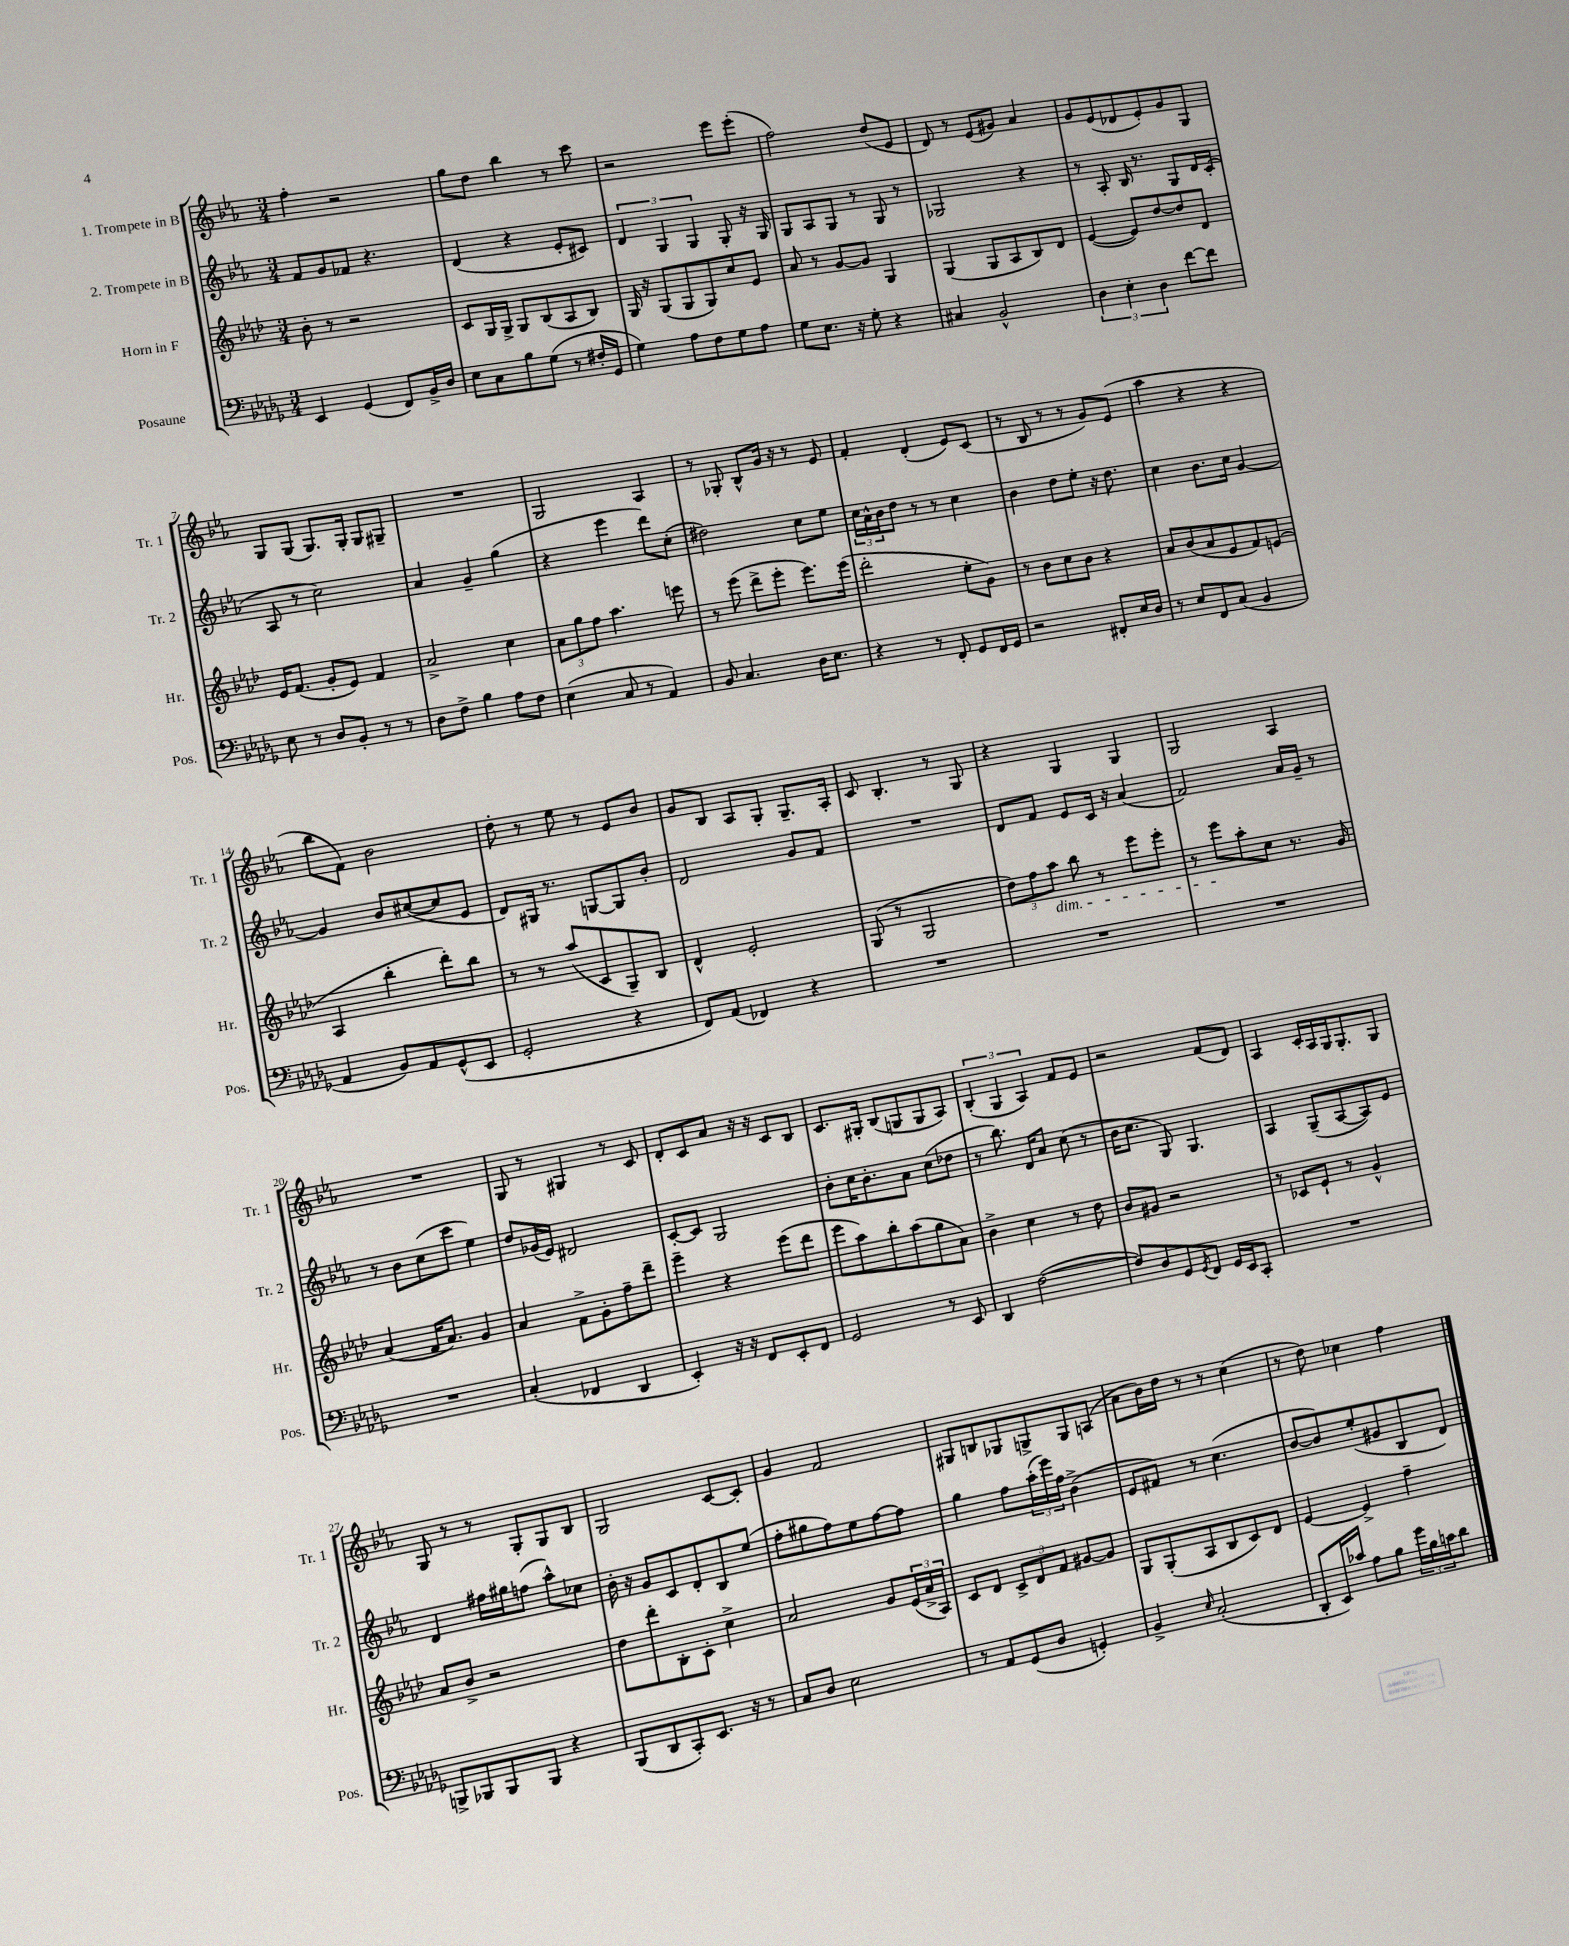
<<
\new StaffGroup <<
\new Staff = "s0" \with { instrumentName = "1. Trompete in B" shortInstrumentName = "Tr. 1" } {
    \clef treble \key ees \major \numericTimeSignature \time 3/4
    f''4-. r2 |
    g''8 d''8 bes''4 r8 c'''8 |
    r2 ees'''8 ees'''8-.( |
    f''2) d''8( ees'8 |
    d'8) r8 ees'8( gis'8) aes'4 |
    g'8 ees'8( des'8 ees'8-.) g'8 g8 |
    g8 g8( g8.) g16-. g8 gis8-- |
    R2. |
    g2 aes4 |
    r8 ges8-. bes8-^ g'16 r16 r8 ees'8 |
    f'4-. d'4-.( ees'8) c'8( |
    r8 bes8 r8 r8 g'8) ees'8( |
    aes''4 r4 r4 |
    bes''8 f'8) bes'2 |
    d''8-. r8 ees''8 r8 ees'8 bes'8 |
    g'8 bes8 aes8 g8-. g8.-- aes16-. |
    c'8 bes4.-. r8 g8 |
    r4 g4 g4 |
    g2 aes4 |
    R2. |
    g8 r8 gis4 r8 c'8 |
    d'8-. c'8 aes'8 r16 r16 c'8 bes8 |
    c'8. gis16-. bes8( g8 g8 aes8) |
    \tuplet 3/2 { bes4-.( g4 aes4) } f'8 ees'8 |
    r2 f'8( d'8) |
    aes4 c'16-. aes16 g16 g8.-. g8 |
    g8 r8 r8 g8-. g8 bes8 |
    g2 c'8~ c'8-. |
    g'4 f'2 |
    gis8 b8 ges8 g8-> g8 a8( |
    aes'8 bes'16) d''16 r8 r8 c''4( |
    r8 d''8) ces''4 f''4 \bar "|." |
}
\new Staff = "s1" \with { instrumentName = "2. Trompete in B" shortInstrumentName = "Tr. 2" } {
    \clef treble \key ees \major \numericTimeSignature \time 3/4
    f'8 g'8 fes'8 r4. |
    d'4( r4 ees'8-. cis'8) |
    \tuplet 3/2 { d'4 g4 g4 } g8-. r16 g16 |
    g8 aes8 g8 r8 g8 r8 |
    ges2 r4 |
    r8 aes8-. bes16 r8. g8 d'16 c'16-.( |
    aes8 r8 c''2) |
    aes'4 g'4-- g''4( |
    r4 ees'''4 d'''8) c''8-.( |
    dis''2) c''8 ees''8 |
    \tuplet 3/2 { c''16 aes'16-^ bes'16 } d''8 r8 r8 c''4 |
    bes'4 d''8 ees''8-. r16 d''8. |
    c''4 bes'8. c''16 g'4~ |
    g'4 bes'8 cis''8~( cis''8 ees'8 |
    d'8) gis16 r8. g8~ g8 bes'8-. |
    d'2 g'8 f'8 |
    R2. |
    d'8 f'8 ees'8 c'16 r16 aes'4( |
    f'2) aes'16 g'16-- r8 |
    r8 bes'8 c''8( c'''8 ees''4) |
    d''8 ges'16( ees'16) dis'2 |
    c'8~-. c'8 g2 |
    bes'8-. c''16 bes'8.-. aes'8 c''8( des''8 |
    r8 bes''8.) d'16 aes'8 c''8( r8 |
    bes'16 c''8. g8) g4. |
    aes4 g8--( aes8~ aes8) ees'8 |
    d'4 fis''16 gis''16 f''8( aes''8-^) ces''8 |
    bes'16-. r16 g'8 c'8 d'8-. bes8 ees''8( |
    f''8-. gis''8 f''8) ees''8 f''8~ f''8 |
    g''4 f''8 \tuplet 3/2 { aes''16-.( ees'''16) f''16 } bes'4->( |
    ees'8 fis'8) r8 c''4.( |
    bes'8~ bes'8) ees''8-.( gis'8 bes8 d'8) \bar "|." |
}
\new Staff = "s2" \with { instrumentName = "Horn in F" shortInstrumentName = "Hr." } {
    \clef treble \key aes \major \numericTimeSignature \time 3/4
    bes'8-. r8 r2 |
    c'8 g16 g16-> g8 bes8( aes8 bes8) |
    g16 r16 g8( g8 g8) c''8 ees'8 |
    aes'8 r8 g'8~ g'8 g4 |
    g4( g8 aes8 bes8) des'8 |
    ees'4~( ees'8) des''8~ des''8 des'8 |
    ees'16 f'8.( g'8-. ees'8) f'4 |
    aes'2-> c''4 |
    \tuplet 3/2 { aes'8 g''8 f''8 } aes''4. e'''8 |
    r8 ees'''8( des'''8-> ees'''8-. ees'''8.) ees'''16( |
    des'''2-. ees''8-. g'8) |
    r8 bes'8 c''8 bes'8 r4 |
    aes'8 bes'8( aes'8 ees'8 f'8) e'8( |
    aes4 bes''4-. des'''8-.) bes''8 |
    r8 r8 aes''8( c'8 g8--) bes8 |
    des'4-^ ees'2-. |
    g8( r8 g2 |
    \tuplet 3/2 { des''8) f''8 aes''8\dim } bes''8 r8 ees'''8 ees'''8-. |
    r8 ees'''8\! aes''8-. c''8 r8. g'16 |
    aes'4( f'16 aes'8.) g'4 |
    aes'4 f'8-> g'8-. f''8-- des'''8-- |
    ees'''4-- r4 ees'''8( des'''8 |
    ees'''8 aes''8) bes''8-. aes''8( g''8 aes'8) |
    bes'4-> c''4 r8 des''8 |
    bes'8 gis'8 r2 |
    r8 ces'8 ees'8-! r8 g'4-^ |
    aes'8 bes'8-> r2 |
    des''8 des'''8-. bes8-. c'8-. c''4-> |
    aes'2 g'8 \tuplet 3/2 { ees'16( aes'16-> aes16) } |
    c'8 des'8 \tuplet 3/2 { c'8-> des'8 f'8 } gis'8~ gis'8 |
    g8 g8-.( aes8 bes8 c'8) des'8 |
    ees'4~ ees'4-> f''4-- \bar "|." |
}
\new Staff = "s3" \with { instrumentName = "Posaune" shortInstrumentName = "Pos." } {
    \clef bass \key des \major \numericTimeSignature \time 3/4
    ees,4 ges,4( f,8) bes,16-> des16 |
    ees8 c8 bes8 ges8( r8 fis16-. ges,16 |
    ges4) aes8 f8 ges8 aes8 |
    ges8 ees8. r16 ges8-. r4 |
    cis4 bes,2-^ |
    \tuplet 3/2 { des4 ees4-. des4 } f'8~ f'8 |
    ees8 r8 des8 bes,8-. r8 r8 |
    des8 f8-> bes4 aes8 f8 |
    ees4( c8 r8 aes,4) |
    bes,8 c4. des16 ees8. |
    r4 r8 f,8-. ges,8 f,16 ges,16 |
    r2 fis,8-. ees16 des16 |
    r8 ees8 f,8 c8( bes,4 |
    aes,4 bes,8) aes,8 ges,8-^( ees,8 |
    ges,2-. r4 |
    f,8) aes,8( fes,4) r4 |
    R2. |
    R2. |
    R2. |
    R2. |
    c4-.( fes,4 des,4 |
    ees,4-.) r16 r16 f,8 ees,8-. f,8 |
    ges,2 r8 ees,8 |
    des,4 f2~( |
    f8) des8 ges,8 \acciaccatura { ges,8 } f,8 ges,16 ees,16 c,8-. |
    R2. |
    b,,8-> bes,,8 bes,,8 bes,,8 r4 |
    bes,,8( des,8 c,8-.) ees,8. r16 r8 |
    c8 des8 ees2 |
    r8 aes,8 ges,8( des8 g,4-.) |
    bes,4-> \grace { ees16 } c2-.( |
    des,8-. ees,16) ces'16 aes8 bes8 \tuplet 3/2 { ges'16 bes16 c'16 } des'8 \bar "|." |
}
>>
>>
